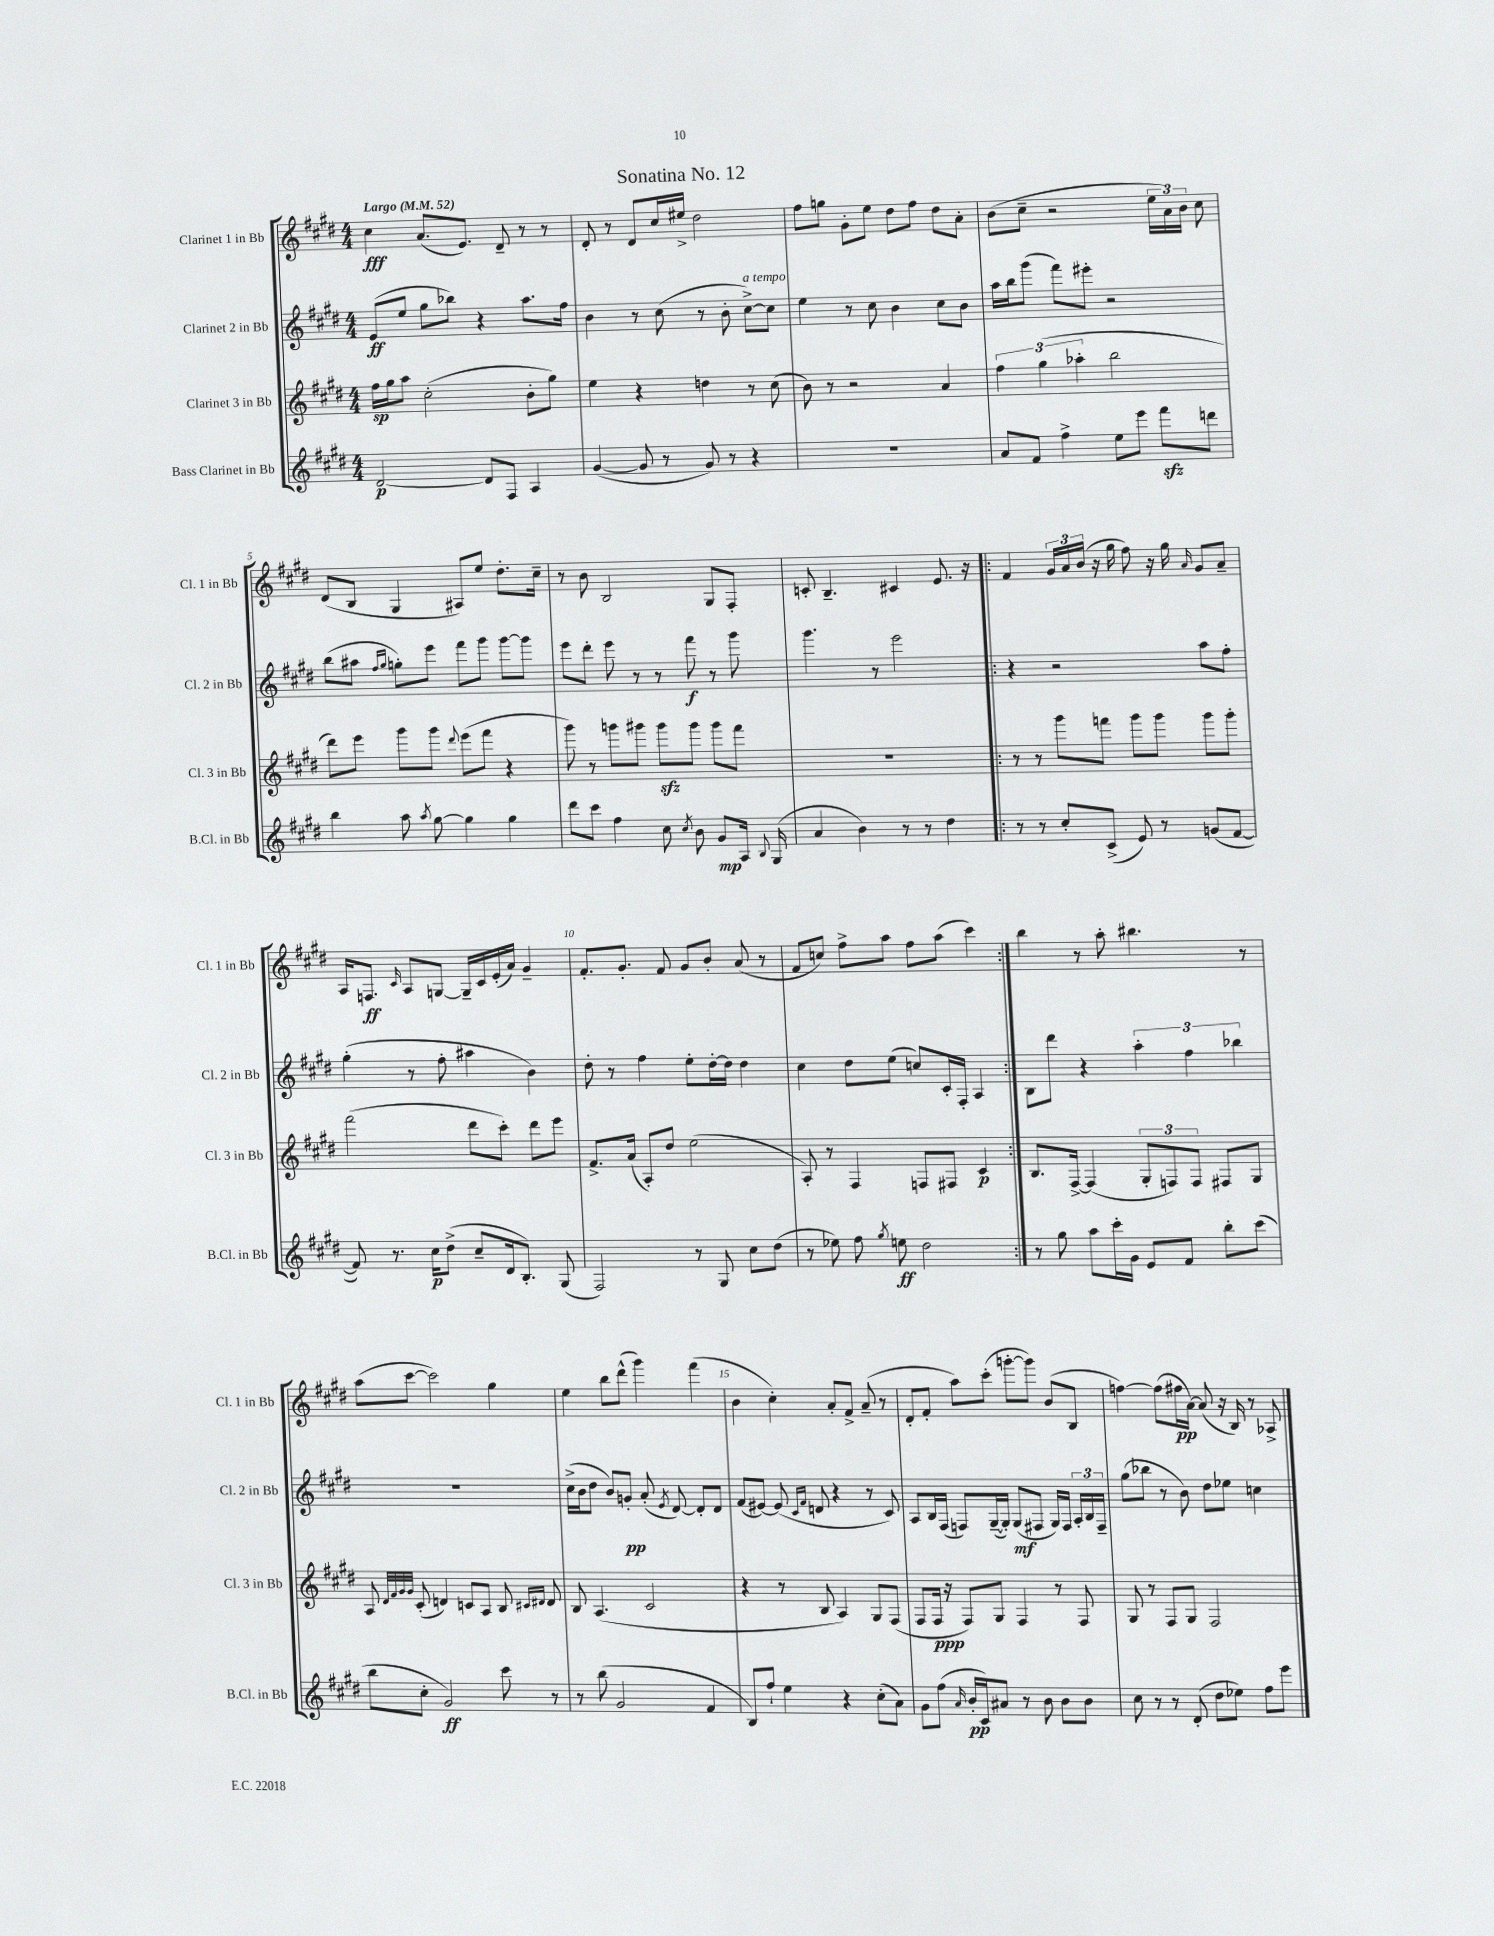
\header { title = "Sonatina No. 12" }
<<
\new StaffGroup <<
\new Staff = "s0" \with { instrumentName = "Clarinet 1 in Bb" shortInstrumentName = "Cl. 1 in Bb" } {
    \clef treble \key e \major \numericTimeSignature \time 4/4 \tempo "Largo" 4 = 52
    \autoBeamOff cis''4\fff a'8.[( e'8.]) dis'8-- r8 r8 |
    dis'8-. r8 dis'8[ cis''16 eis''16]-> dis''2 |
    fis''8[ g''8] gis'8[-. e''8] dis''8[ fis''8] dis''8[ a'8]-. |
    b'8[( cis''8]-- r2 \tuplet 3/2 { e''16[ a'16) b'16] } cis''8 |
    dis'8[( b8] gis4 ais8[) e''8] dis''8.[-. cis''16]-- |
    r8 b'8 b2 gis8[ fis8]-. |
    c'8-. b4.-- cis'4 e'8. r16 |
    \repeat volta 2 { fis'4 \tuplet 3/2 { gis'16[ a'16 b'16]( } r16 gis''16 fis''8) r16 gis''16 \grace { a'16 } gis'8[ a'8]-- |
    a16[ f8.]\ff \grace { cis'16 } a8[ g8]~ g16[-- cis'16 e'16-.( a'16]) gis'4-- |
    fis'8.[-. gis'8.]-. fis'8 gis'8[ b'8]-. a'8( r8 |
    fis'8[ c''8]) fis''8[-> a''8] fis''8[ a''8]( cis'''4) | }
    b''4 r8 a''8-. bis''4. r8 |
    a''8[( cis'''8]~ cis'''2) gis''4 |
    e''4 b''8[ dis'''8]-^( gis'''4) fis'''4( |
    b'4 cis''4-.) a'8[-. fis'8]-> a'8--( r8 |
    dis'8[-. fis'8]-. a''8[) cis'''8]-.( g'''8[~-. g'''8]) b'8[( b8] |
    f''4~) f''8[( fis''16\pp a'16]~) a'8( r16 b16) r8 aes8-> \bar "|." |
}
\new Staff = "s1" \with { instrumentName = "Clarinet 2 in Bb" shortInstrumentName = "Cl. 2 in Bb" } {
    \clef treble \key e \major \numericTimeSignature \time 4/4
    \autoBeamOff e'8[\ff( e''8] gis''8[ bes''8]) r4 a''8.[ fis''16] |
    b'4 r8 cis''8( r8 b'8-. cis''8[~->^\markup { \italic "a tempo" }) cis''8] |
    e''4 r8 cis''8 b'4 cis''8[ b'8] |
    a''16[ b''16 gis'''8]( fis'''8[) eis'''8]-. r2 |
    b''8[( ais''8] \grace { fis''16[ gis''16] } g''8[-.) e'''8] fis'''8[ gis'''8] gis'''8[~ gis'''8] |
    e'''8[ dis'''8]-. e'''8 r8 r8 fis'''8\f r8 gis'''8 |
    gis'''4. r8 e'''2 |
    \repeat volta 2 { r4 r2 a''8[ fis''8]-. |
    gis''4-.( r8 fis''8-. ais''4 b'4) |
    dis''8-. r8 fis''4 e''8[-. dis''16~-. dis''16] dis''4 |
    cis''4 dis''8[ e''8]( c''8[) cis'16-. fis16]-. a4 | }
    b8[ dis'''8] r4 \tuplet 3/2 { a''4-. fis''4 bes''4 } |
    R1 |
    cis''16[->( b'16 dis''8] b'8[) g'8]-.\pp a'8-.( \acciaccatura { e'8 } dis'8~) dis'8[-. dis'8] |
    fis'8[( eis'8]~) eis'8( \grace { cis'16[ fis'16] } d'8 r4 r8 cis'8) |
    a8[ b16 fis16]( f8[) gis16~--( gis16]-.) gis8[\mf( fis8] gis16[) fis16] \tuplet 3/2 { a16[-. b16 fis16]-- } |
    gis''8[( bes''8] r8 b'8) dis''8[ ees''8] c''4 \bar "|." |
}
\new Staff = "s2" \with { instrumentName = "Clarinet 3 in Bb" shortInstrumentName = "Cl. 3 in Bb" } {
    \clef treble \key e \major \numericTimeSignature \time 4/4
    \autoBeamOff fis''16[\sp gis''16 a''8] cis''2-.( b'8[-. gis''8]) |
    e''4 r4 d''4 r8 cis''8( |
    b'8) r8 r2 a'4 |
    \tuplet 3/2 { fis''4 gis''4( aes''4-. } b''2 |
    dis'''8[) e'''8] gis'''8[ gis'''8] \appoggiatura { dis'''8 } e'''8[( fis'''8] r4 |
    gis'''8) r8 g'''8[ gis'''8] gis'''8[\sfz gis'''8] gis'''8[ fis'''8] |
    R1 |
    \repeat volta 2 { r8 r8 gis'''8[ f'''8] gis'''8[ gis'''8] gis'''8[ gis'''8]-. |
    fis'''2( dis'''8[ cis'''8]-.) dis'''8[ e'''8] |
    fis'8.[-> a'16]( a8[-.) dis''8] e''2( |
    a8-.) r8 fis4 f8[ fis8] cis'4\p | }
    b8.[ fis16]~-> fis4( \tuplet 3/2 { gis8[-. f8) f8] } fis8[ gis8] |
    a8 \grace { dis'32[ fis'32 gis'32 gis'32] } cis'8-.( d'4) c'8[ a8] b8 \grace { cis'16[ dis'16] } dis'8 |
    b8 a4.( cis'2 |
    r4 r8 b8 a4) gis8[ fis8]( |
    fis8[ fis16]\ppp r16 fis8[) gis8] fis4 r8 fis8 |
    gis8 r8 fis8[ gis8] fis2 \bar "|." |
}
\new Staff = "s3" \with { instrumentName = "Bass Clarinet in Bb" shortInstrumentName = "B.Cl. in Bb" } {
    \clef treble \key e \major \numericTimeSignature \time 4/4
    \autoBeamOff dis'2~\p dis'8[ fis8] a4 |
    gis'4~( gis'8 r8 gis'8) r8 r4 |
    R1 |
    a'8[ fis'8] fis''4-> e''8[ e'''8] fis'''8[\sfz d'''8] |
    b''4 a''8 \acciaccatura { a''8 } gis''8~ gis''4 gis''4 |
    dis'''8[ cis'''8] fis''4 cis''8 \acciaccatura { cis''8 } b'8 gis'8[\mp a16] \appoggiatura { b8 } gis16( |
    a'4 b'4) r8 r8 dis''4 |
    \repeat volta 2 { r8 r8 cis''8[-. cis'8]->( e'8) r8 g'8[( fis'8]~ |
    fis'8) r8. cis''16[\p dis''8]->( cis''8[-- dis'16 b8.]-.) gis8( |
    fis2) r8 gis8 cis''8[ dis''8]( |
    r8 ees''8) fis''8 \acciaccatura { gis''8 } e''8\ff dis''2 | }
    r8 gis''8 a''8[ cis'''16-. gis'16] e'8[ fis'8] b''8[-. cis'''8]( |
    b''8[ cis''8]-. gis'2\ff) cis'''8 r8 |
    r8 b''8( gis'2 fis'4 |
    b8[) fis''8]-! e''4 r4 cis''8[-.( a'8]) |
    gis'8[ fis''8]( \grace { a'16 } b'16[-.\pp cis'16) ais'8] r8 b'8 b'8[ b'8] |
    cis''8 r8 r8 dis'8-.( dis''8[ ees''8]) fis''8[ e'''8] \bar "|." |
}
>>
>>
\layout { \context { \Score \override BarNumber.break-visibility = ##(#f #t #t) barNumberVisibility = #(every-nth-bar-number-visible 5) } }
